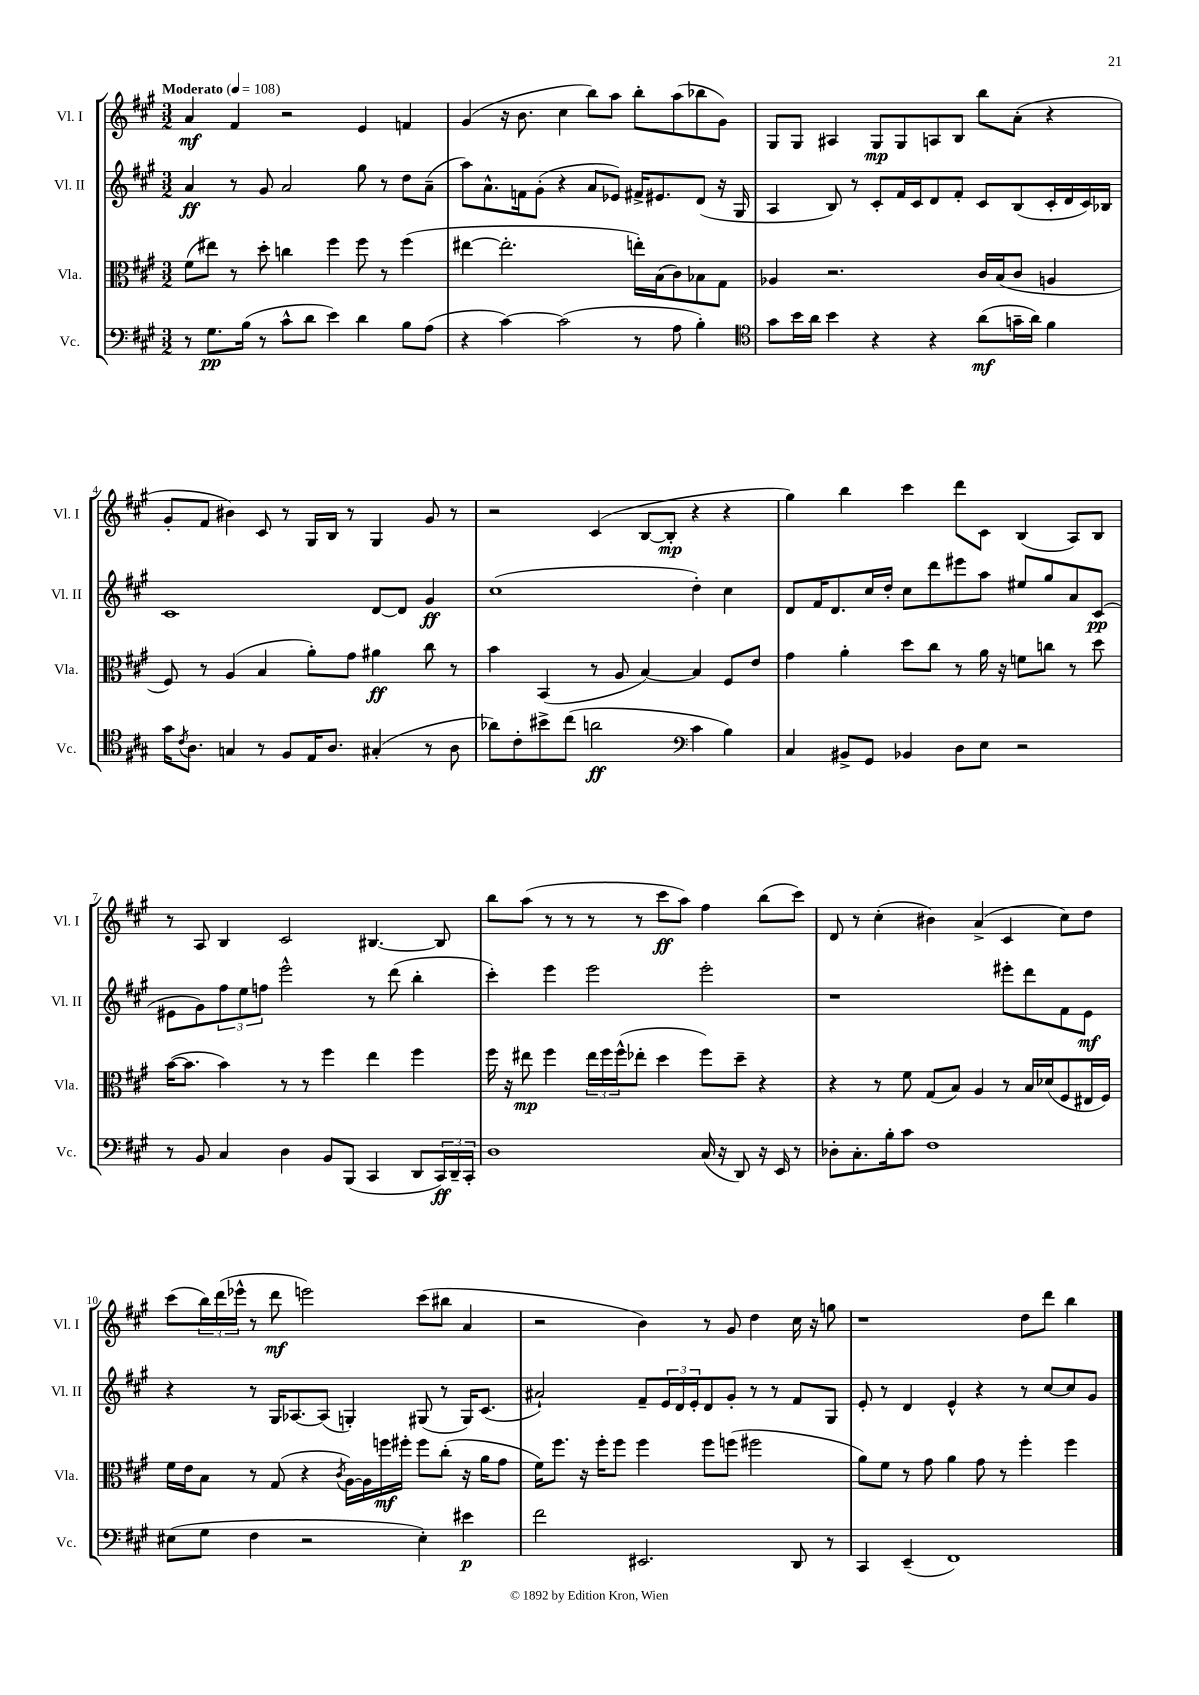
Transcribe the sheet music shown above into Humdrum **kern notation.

**kern	**dynam	**kern	**dynam	**kern	**dynam	**kern	**dynam
*part4	*part4	*part3	*part3	*part2	*part2	*part1	*part1
*staff4	*staff4	*staff3	*staff3	*staff2	*staff2	*staff1	*staff1
*I"Vc.	*	*I"Vla.	*	*I"Vl. II	*	*I"Vl. I	*
*I'Vc.	*	*I'Vla.	*	*I'Vl. II	*	*I'Vl. I	*
*clefF4	*	*clefC3	*	*clefG2	*	*clefG2	*
*k[f#c#g#]	*	*k[f#c#g#]	*	*k[f#c#g#]	*	*k[f#c#g#]	*
*M3/2	*	*M3/2	*	*M3/2	*	*M3/2	*
*MM108	*	*MM108	*	*MM108	*	*MM108	*
=1	=1	=1	=1	=1	=1	=1	=1
!	!	!	!	!	!	!LO:TX:a:B:t=Moderato	!
8r	.	(8f#\L	.	4a/	ff	4a/	mf
8.G#\L	pp	8ee#X\J)	.	.	.	.	.
.	.	8r	.	8r	.	4f#/	.
(16B\Jk	.	.	.	.	.	.	.
8r	.	8dd'\	.	8g#/	.	.	.
8c#^^\L	.	4ccn\	.	2a/	.	2r	.
8d\J	.	.	.	.	.	.	.
4e\)	.	4ff#\	.	.	.	.	.
4d\	.	8ff#\	.	8gg#\	.	4e/	.
.	.	8r	.	8r	.	.	.
8B\L	.	(4ff#\	.	8dd\L	.	4fn/	.
(8A\J	.	.	.	(8a~\J	.	.	.
=2	=2	=2	=2	=2	=2	=2	=2
4r	.	[4ee#X\	.	8aa\L)	.	(4g#/	.
.	.	.	.	8.a^^\	.	.	.
[4c#\)	.	2.ee#'\]	.	.	.	16r	.
.	.	.	.	16fn\k	.	8.b\	.
.	.	.	.	(8g#'\J	.	.	.
(2c#\]	.	.	.	4r	.	4cc#\	.
.	.	.	.	8a/L	.	8bb\L)	.
.	.	.	.	8e-X/J)	.	8aa\J	.
8r	.	16een'\LL)	.	16f#X^/KL	.	8bb'\L	.
.	.	(16B\J	.	8.e#X/	.	.	.
8A\	.	8c#\)	.	.	.	(8aa\	.
4B'\)	.	8B-X\	.	(8d/J	.	8bb-X\	.
.	.	8G#\J	.	16r	.	8g#\J)	.
.	.	.	.	16G#/	.	.	.
=3	=3	=3	=3	=3	=3	=3	=3
*clefC4	*	*	*	*	*	*	*
8g#\L	.	4A-X/	.	4A/	.	8G#/L	.
16b\L	.	.	.	.	.	8G#/J	.
16a\JJ	.	.	.	.	.	.	.
4b\	.	2.r	.	8B/)	.	4A#X/	.
.	.	.	.	8r	.	.	.
4r	.	.	.	8c#'/L	.	8G#/L	mp
.	.	.	.	16f#/L	.	8G#/	.
.	.	.	.	16c#/J	.	.	.
4r	.	.	.	8d/	.	8An/	.
.	.	.	.	8f#'/J	.	8B/J	.
(8a\L	mf	16c#/LL	.	8c#/L	.	8bb\L	.
.	.	(16B/J	.	.	.	.	.
16gn~\L	.	8c#/J	.	(8B/	.	(8a'\J	.
16a\JJ)	.	.	.	.	.	.	.
4f#\	.	4An/	.	16c#'/L	.	4r	.
.	.	.	.	16d/	.	.	.
.	.	.	.	16c#/)	.	.	.
.	.	.	.	16B-X/JJ	.	.	.
!!LO:LB:g=z
=4	=4	=4	=4	=4	=4	=4	=4
16g#\KL	.	8F#/)	.	1c#	.	8g#'/L	.
8qc#/	.	.	.	.	.	.	.
8.A\J	.	.	.	.	.	.	.
.	.	8r	.	.	.	8f#/J	.
4Gn/	.	(4A/	.	.	.	4b#X\)	.
8r	.	4B/	.	.	.	8c#/	.
8F#/L	.	.	.	.	.	8r	.
16E/K	.	8a'\L)	.	.	.	16G#/LL	.
8.A/J	.	.	.	.	.	16B/JJ	.
.	.	8g#\J	.	.	.	8r	.
(4G#X'/	.	4a#X\	ff	[8d/L	.	4G#/	.
.	.	.	.	8d/J]	.	.	.
8r	.	8cc#\	.	4g#/	ff	8g#/	.
8A\	.	8r	.	.	.	8r	.
=5	=5	=5	=5	=5	=5	=5	=5
8a-X\L)	.	4b\	.	(1cc#	.	2r	.
8c#'\	.	.	.	.	.	.	.
8b#X^\	.	(4BB/	.	.	.	.	.
(8cc#\J	.	.	.	.	.	.	.
2an\	ff	8r	.	.	.	(4c#/	.
.	.	8A/	.	.	.	.	.
.	.	[4B/)	.	.	.	[8B/L	.
.	.	.	.	.	.	8B'/J]	mp
*clefF4	*	*	*	*	*	*	*
4c#\	.	4B/]	.	4dd'\)	.	4r	.
4B\)	.	8F#/L	.	4cc#\	.	4r	.
.	.	8e/J	.	.	.	.	.
=6	=6	=6	=6	=6	=6	=6	=6
4C#/	.	4g#\	.	8d/L	.	4gg#\)	.
.	.	.	.	16f#/K	.	.	.
.	.	.	.	8.d/	.	.	.
8BB#X^/L	.	4a'\	.	.	.	4bb\	.
8GG#/J	.	.	.	16cc#/L	.	.	.
.	.	.	.	16dd'/JJ	.	.	.
4BB-X/	.	8dd\L	.	8cc#\L	.	4ccc#\	.
.	.	8cc#\J	.	8ddd\	.	.	.
8D\L	.	8r	.	8eee#X\	.	8ddd\L	.
8E\J	.	16a\	.	8aa\J	.	8c#\J	.
.	.	16r	.	.	.	.	.
2r	.	8fn\L	.	8ee#X/L	.	(4B/	.
.	.	8ccn\J	.	8gg#/	.	.	.
.	.	8r	.	8a/	.	8A/L)	.
.	.	8dd\	.	(8c#/J	pp	8B/J	.
!!LO:LB:g=z
=7	=7	=7	=7	=7	=7	=7	=7
8r	.	([16b\KL	.	8e#X\L	.	8r	.
.	.	8.b\J]	.	.	.	.	.
8BB/	.	.	.	8g#\)	.	8A/	.
4C#/	.	4b\)	.	12ff#\	.	4B/	.
.	.	.	.	12ee\	.	.	.
.	.	.	.	12ffn\J	.	.	.
4D\	.	8r	.	2eee^^\	.	2c#/	.
.	.	8r	.	.	.	.	.
8BB/L	.	4ff#\	.	.	.	.	.
(8BBB/J	.	.	.	.	.	.	.
4CC#/	.	4ee\	.	8r	.	[4.B#X/	.
.	.	.	.	(8ddd\	.	.	.
8DD/L	.	4ff#\	.	4bb'\	.	.	.
24CC#/L)	ff	.	.	.	.	8B#/]	.
24DD~/	.	.	.	.	.	.	.
24CC#'/JJ	.	.	.	.	.	.	.
=8	=8	=8	=8	=8	=8	=8	=8
1D	.	16ff#\	.	4ccc#'\)	.	8bb\L	.
.	.	16r	.	.	.	.	.
.	.	8ee#X\	mp	.	.	(8aa\J	.
.	.	4ff#\	.	4eee\	.	8r	.
.	.	.	.	.	.	8r	.
.	.	24ee#\LL	.	2eee\	.	8r	.
.	.	24ff#\	.	.	.	.	.
.	.	(24ff#^^\J	.	.	.	.	.
.	.	8ee-X'\J	.	.	.	8r	.
.	.	4dd\	.	.	.	8ccc#\L	ff
.	.	.	.	.	.	8aa\J)	.
(16C#/	.	8ff#\L)	.	2eee'\	.	4ff#\	.
16r	.	.	.	.	.	.	.
8DD/)	.	8dd~\J	.	.	.	.	.
16r	.	4r	.	.	.	(8bb\L	.
16EE/	.	.	.	.	.	.	.
8r	.	.	.	.	.	8ccc#\J)	.
=9	=9	=9	=9	=9	=9	=9	=9
8D-X'\L	.	4r	.	1r	.	8d/	.
8.C#'\	.	.	.	.	.	8r	.
.	.	8r	.	.	.	(4cc#'\	.
16B'\k	.	.	.	.	.	.	.
8c#\J	.	8f#\	.	.	.	.	.
1F#	.	(8G#/L	.	.	.	4b#X\)	.
.	.	8B/J)	.	.	.	.	.
.	.	4A/	.	.	.	(4a^/	.
.	.	8r	.	8eee#X'\L	.	4c#/	.
.	.	16B/LL	.	8ddd\	.	.	.
.	.	(16d-X/J	.	.	.	.	.
.	.	8F#/	.	8f#\	.	8cc#\L)	.
.	.	16E#X/L	.	8e\J	mf	8dd\J	.
.	.	16F#/JJ)	.	.	.	.	.
!!LO:LB:g=z
=10	=10	=10	=10	=10	=10	=10	=10
(8E#X\L	.	16f#\LL	.	4r	.	(8ccc#\L	.
.	.	16e\J	.	.	.	.	.
8G#\J	.	8B\J	.	.	.	24bb\L)	.
.	.	.	.	.	.	(24ddd\	.
.	.	.	.	.	.	24eee-X^^\JJ	.
4F#\	.	8r	.	8r	.	8r	.
.	.	(8G#/	.	16G#/KL	.	8ddd\	mf
.	.	.	.	[8.A-X/	.	.	.
2r	.	4r	.	.	.	2eeen\)	.
.	.	.	.	(8A-/J]	.	.	.
.	.	8qc#/	.	.	.	.	.
.	.	[16A\LL)	.	4Gn'/)	.	.	.
.	.	16A\]	.	.	.	.	.
.	.	16ffn\	mf	.	.	.	.
.	.	16ff#X'\JJ	.	.	.	.	.
4E#'\)	.	8ff#\L	.	(8G#X/	.	(8ccc#\L	.
.	.	(8cc#'\J	.	8r	.	8bb#X\J	.
4e#X\	p	16r	.	16G#/KL)	.	4a/	.
.	.	16a\KL	.	(8.c#/J	.	.	.
.	.	8g#\J	.	.	.	.	.
=11	=11	=11	=11	=11	=11	=11	=11
2f#\	.	16f#\KL)	.	2a#X`/)	.	2r	.
.	.	8.ff#\J	.	.	.	.	.
.	.	16r	.	.	.	.	.
.	.	16ff#'\KL	.	.	.	.	.
.	.	8ff#\J	.	.	.	.	.
2.EE#X/	.	4ff#\	.	8f#~/L	.	4b\)	.
.	.	.	.	24e/L	.	.	.
.	.	.	.	24d/	.	.	.
.	.	.	.	24e'/J	.	.	.
.	.	8ff#\L	.	8d/	.	8r	.
.	.	(8ffn\J	.	8g#'/J	.	8g#/	.
.	.	2ff#X\	.	8r	.	4dd\	.
.	.	.	.	8r	.	.	.
8DD/	.	.	.	8f#/L	.	16cc#\	.
.	.	.	.	.	.	16r	.
8r	.	.	.	8G#/J	.	8ggn\	.
=12	=12	=12	=12	=12	=12	=12	=12
4CC#/	.	8a\L)	.	8e'/	.	1r	.
.	.	8f#\J	.	8r	.	.	.
(4EE~/	.	8r	.	4d/	.	.	.
.	.	8g#\	.	.	.	.	.
1FF#)	.	4a\	.	4e^^/	.	.	.
.	.	8g#\	.	4r	.	.	.
.	.	8r	.	.	.	.	.
.	.	4ff#'\	.	8r	.	8dd\L	.
.	.	.	.	[8cc#/L	.	8ddd\J	.
.	.	4ff#\	.	8cc#/]	.	4bb\	.
.	.	.	.	8g#/J	.	.	.
==	==	==	==	==	==	==	==
*-	*-	*-	*-	*-	*-	*-	*-
